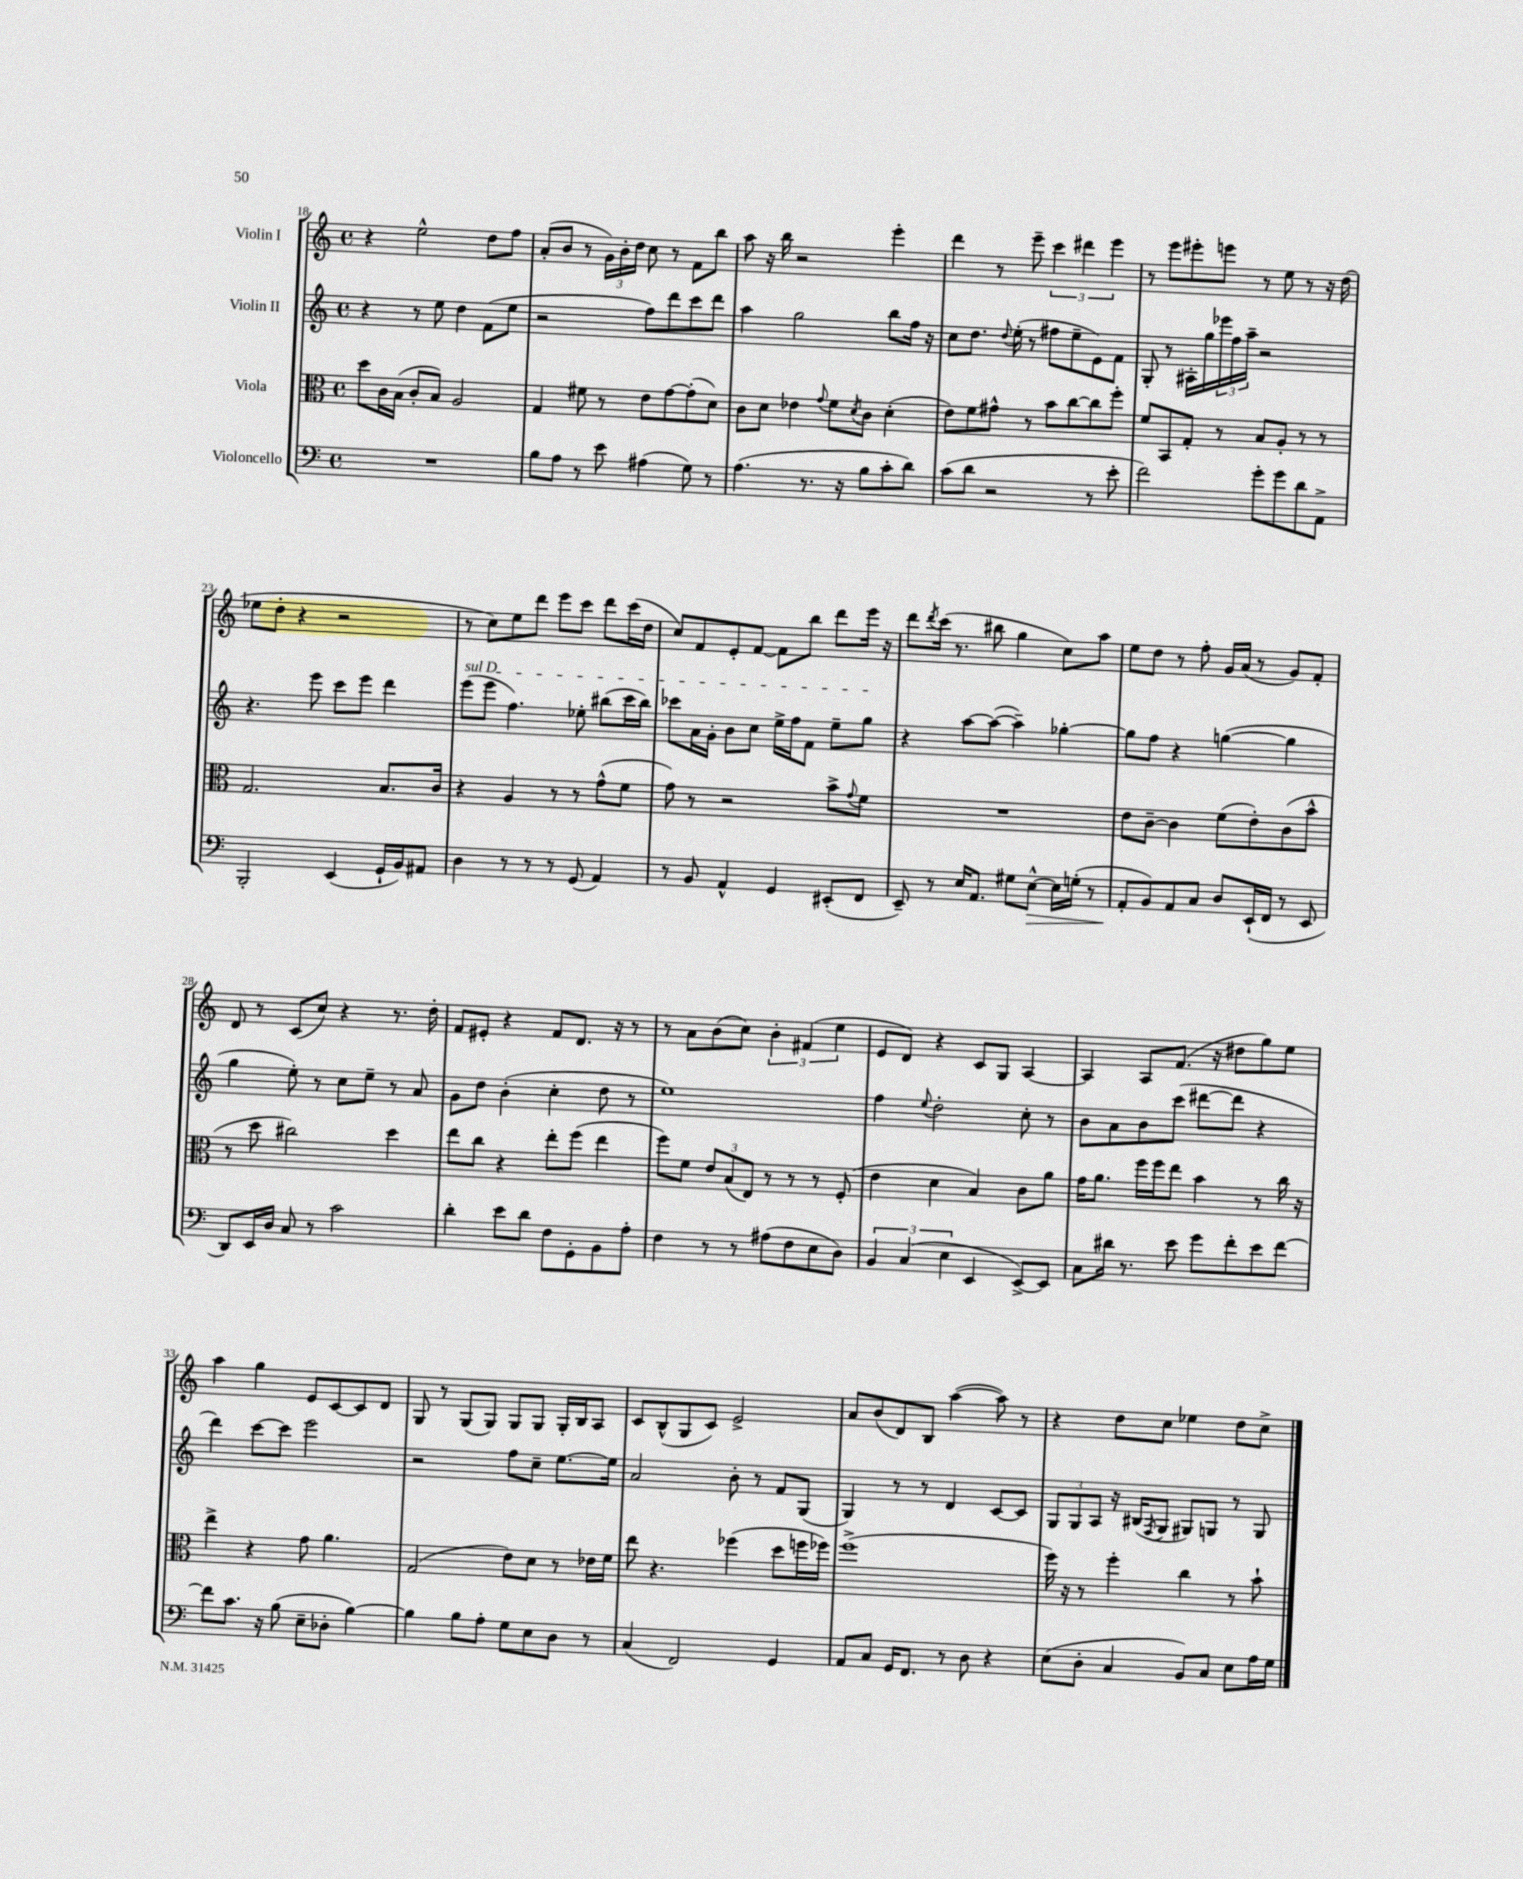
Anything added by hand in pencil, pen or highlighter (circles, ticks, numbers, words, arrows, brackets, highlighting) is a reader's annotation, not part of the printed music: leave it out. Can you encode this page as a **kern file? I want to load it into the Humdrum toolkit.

**kern	**kern	**kern	**kern
*staff4	*staff3	*staff2	*staff1
*clefF4	*clefC3	*clefG2	*clefG2
*k[]	*k[]	*k[]	*k[]
*M4/4	*M4/4	*M4/4	*M4/4
*met(c)	*met(c)	*met(c)	*met(c)
1r	8dd\L	4r	4r
.	16c\L	.	.
.	(16B\JJ	.	.
.	8c'/L	8r	2ee^^\
.	8B/J)	8ee\	.
.	2A/	4dd\	.
.	.	(8f\L	8dd\L
.	.	8ee\J	8ff\J
=	=	=	=
8B\L	4G/	2r	(8a'/L
8A\J	.	.	8b/J
8r	8f#\	.	8r
8e\	8r	.	24g\LL)
.	.	.	24b'\
.	.	.	24dd\JJ
(4A#\	8e\L	8ff\L)	8cc\
.	[8g\	8ddd\	8r
8G\)	(8g'\]	8ccc\	8f\L
8r	8d\J)	8ddd\J	8bb\J
=	=	=	=
(4.A\	8c\L	4aa\	8aa\
.	8d\J	.	16r
.	.	.	16bb\
.	4e-\	2gg\	2r
8.r	.	.	.
.	8qqg/	.	.
.	8f\L	.	.
16r	.	.	.
.	8qd/	.	.
8B\L	8c\J	.	.
8c'\	(4d'\	8bb\L	4eee'\
8d\J)	.	16ff\Jk	.
.	.	16r	.
=	=	=	=
(8c\L	8e\L)	8cc\L	4ddd\
8d\J	8f\	8.dd\J	.
2r	8g#^^\J	.	8r
.	.	8qqdd/	.
.	.	(16ee'\	.
.	8r	8r	8eee~\
.	8b\L	8ff#\L	6ccc\
.	[8cc\	8ee~\	.
.	.	.	6ddd#\
8r	8cc\]	8e\)	.
.	.	.	6eee\
8e'\	8ff'\J	8f\J	.
=	=	=	=
2f\)	8f/L	8G'/	8r
.	8BB/	8r	8eee\L
.	8G'/J	16A#'\LL	8eee#'\
.	.	16gg\	.
.	8r	24eee-\	8eee\J
.	.	24ff\	.
.	.	24aa~\JJ	.
8g'\L	8B/L	2r	8r
8g\	8A'/J	.	8ee\
8d\	8r	.	8r
8AA^\J	8r	.	16r
.	.	.	(16dd\
=	=	=	=
2BBB'/	2.G/	4.r	8ee-\L
.	.	.	8dd'\J
.	.	.	4r
.	.	8eee\	.
(4EE/	.	8ccc\L	2r
.	.	8eee\J	.
16GG`/LL	8.B/L	4ddd\	.
16BB/J)	.	.	.
8AA#/J	.	.	.
.	16c/Jk	.	.
=	=	=	=
4D\	4r	(8eee\L	8r
.	.	8eee\J	8cc\L)
8r	4A/	4.ff\)	8ee\
8r	.	.	8ddd\J
8r	8r	.	8eee\L
(8GG/	8r	8ee-'\	8ccc\J
4AA/)	(8g^^\L	(8bb#\L	8ddd\L
.	8f\J	16ccc\L	(16ccc\L
.	.	16bb#\JJ)	16dd\JJ
=	=	=	=
8r	8g\)	8ccc-\L	8cc/L)
8BB/	8r	16a\L	8f/
.	.	16g'\JJ	.
4AA^^/	2r	8b\L	8e'/
.	.	8cc\J	[8f/J
4GG/	.	16ee^\LL	8f\]L
.	.	16ff\J	.
.	.	8f\J	8bb\J
(8EE#'/L	8b^\L	8ee~\L	8ddd\L
.	8qqg/	.	.
8FF/J	8f\J	8gg\J	16eee\Jk
.	.	.	16r
=	=	=	=
8EE~/)	1r	4r	8ddd\L
.	.	.	8qddd/
8r	.	.	(16ccc\Jk
.	.	.	8.r
16E/LK	.	[8aa\L	.
8.AA/J	.	.	.
.	.	(8aa\_J	8bb#\
8G#\L	.	4aa~\])	4gg\
[8E^^\J	.	.	.
16E\]LL	.	[4gg-'\	8cc\L)
(16G'\JJ	.	.	.
8r	.	.	8aa\J
=	=	=	=
8AA'/L	8e\L	8gg-\]L	8ee\L
8BB/)	[8c~\J	8ff\J	8dd\J
8AA/	4c\]	4r	8r
8C/J	.	.	8ff'\
8D/L	(8f\L	([4gg\	16g/LL
.	.	.	(16a/JJ
(16EE`/L	8e'\)	.	8r
16FF/JJ	.	.	.
8r	(8c\	4gg\]	8g/L)
8EE/	8b^^\J	.	8f'/J
=	=	=	=
8DD/L)	8r	4gg\	8d/
16EE/L	8dd\	.	8r
16D/JJ	.	.	.
8C/	2cc#\)	8ee'\)	(8c/L
8r	.	8r	8cc/J)
2c\	.	8cc\L	4r
.	.	8ee~\J	.
.	4dd\	8r	8.r
.	.	8a/	.
.	.	.	16dd'\
=	=	=	=
4d'\	8ee\L	8g\L	8f/L
.	8cc\J	8dd\J	8e#'/J
8e\L	4r	(4b'\	4r
8d\J	.	.	.
8F\L	8ee'\L	4cc'\	8f/L
8GG'\	(8ff\J	.	8.d/J
8BB\	4ee\	8dd\	.
.	.	.	16r
8A'\J	.	8r	8r
=	=	=	=
4F\	8ff\L)	1ee)	8r
.	8f\J	.	8a\L
8r	12e/L	.	(8b\
.	(12B/	.	.
8r	.	.	8cc\J)
.	12E/J)	.	.
(8A#\L	8r	.	6b'\
8F\	8r	.	.
.	.	.	(6f#/
8E\	8r	.	.
.	.	.	6ee\
8D\J)	(8F'/	.	.
=	=	=	=
6BB/	4e\	4ff\	8e/L
.	.	.	8d/J)
(6C/	.	.	.
.	.	8qqee/	.
.	4d\	2dd'\	4r
6E\	.	.	.
4EE/	4B/)	.	8c/L
.	.	.	8G/J
[8EE^/L)	8c\L	8cc'\	[4A/
8EE/]J	8a\J	8r	.
=	=	=	=
8C\L	16g\LK	8b\L	4A/]
.	8.a\J	.	.
16d#\Jk	.	8a\	.
8.r	.	.	.
.	16ff\LL	8b\	8A/L
.	16ff\J	.	.
8e\	8ee\J	(8ccc\J	(8.f/J
8g\L	4b\	[8ddd#\L	.
.	.	.	16r
8f'\	.	8ddd#\]J	8dd#\L
8e\	8r	4r	8gg\)
[8f\J	16cc\	.	8ee\J
.	16r	.	.
=	=	=	=
8f\]L	4ee^\	4ddd\)	4aa\
8.c\J	.	.	.
.	4r	[8ccc\L	4gg\
16r	.	.	.
(8B\	.	8ccc\]J	.
8E~\L	8g\	2eee\	8e/L
8D-'\J	4.a\	.	[8c/
[4B\)	.	.	8c/]
.	.	.	8d/J
=	=	=	=
4B\]	(2G/	2r	8G/
.	.	.	8r
8B\L	.	.	(8G/L
8A'\J	.	.	8G/J)
8G\L	8e\L)	8ff\L	8G/L
8E\	8d\J	8cc~\J	8G/J
8D\J	8r	[8.ee\L	16G'/LL
.	.	.	16B/J
8r	16e-\LL	.	8A/J
.	16f\JJ	16ee\]Jk	.
=	=	=	=
(4C/	8ee\	2a/	8c/L
.	4.r	.	(8B^^/
2FF/)	.	.	8G/
.	.	.	8c/J)
.	(4ff-\	8b'\	2e^/
.	.	8r	.
4GG/	8dd\L	8f/L	.
.	16ff\L	(8G/J	.
.	16ff-\JJ)	.	.
=	=	=	=
8AA/L	(1ff^	4G/)	8a/L
8C/J	.	.	(8b/
16GG/LK	.	8r	8d/)
8.FF/J	.	.	.
.	.	8r	8B/J
8r	.	4d/	([4aa\
8D\	.	.	.
4r	.	[8c/L	8aa\])
.	.	8c/]J	8r
=	=	=	=
(8E\L	16ff\)	12G/L	4r
.	16r	.	.
.	.	12G/	.
8D'\J	8r	.	.
.	.	12A/J	.
4C/	4ff'\	16r	8dd\L
.	.	(16B#/LK	.
.	.	8qF/	.
.	.	8G/J	8cc\J
8BB/L)	4cc\	8G#/L)	4ee-\
8C/J	.	8G/J	.
8E\L	8r	8r	8dd\L
16A\L	8b`\	8G/	8cc^\J
16G\JJ	.	.	.
==	==	==	==
*-	*-	*-	*-
